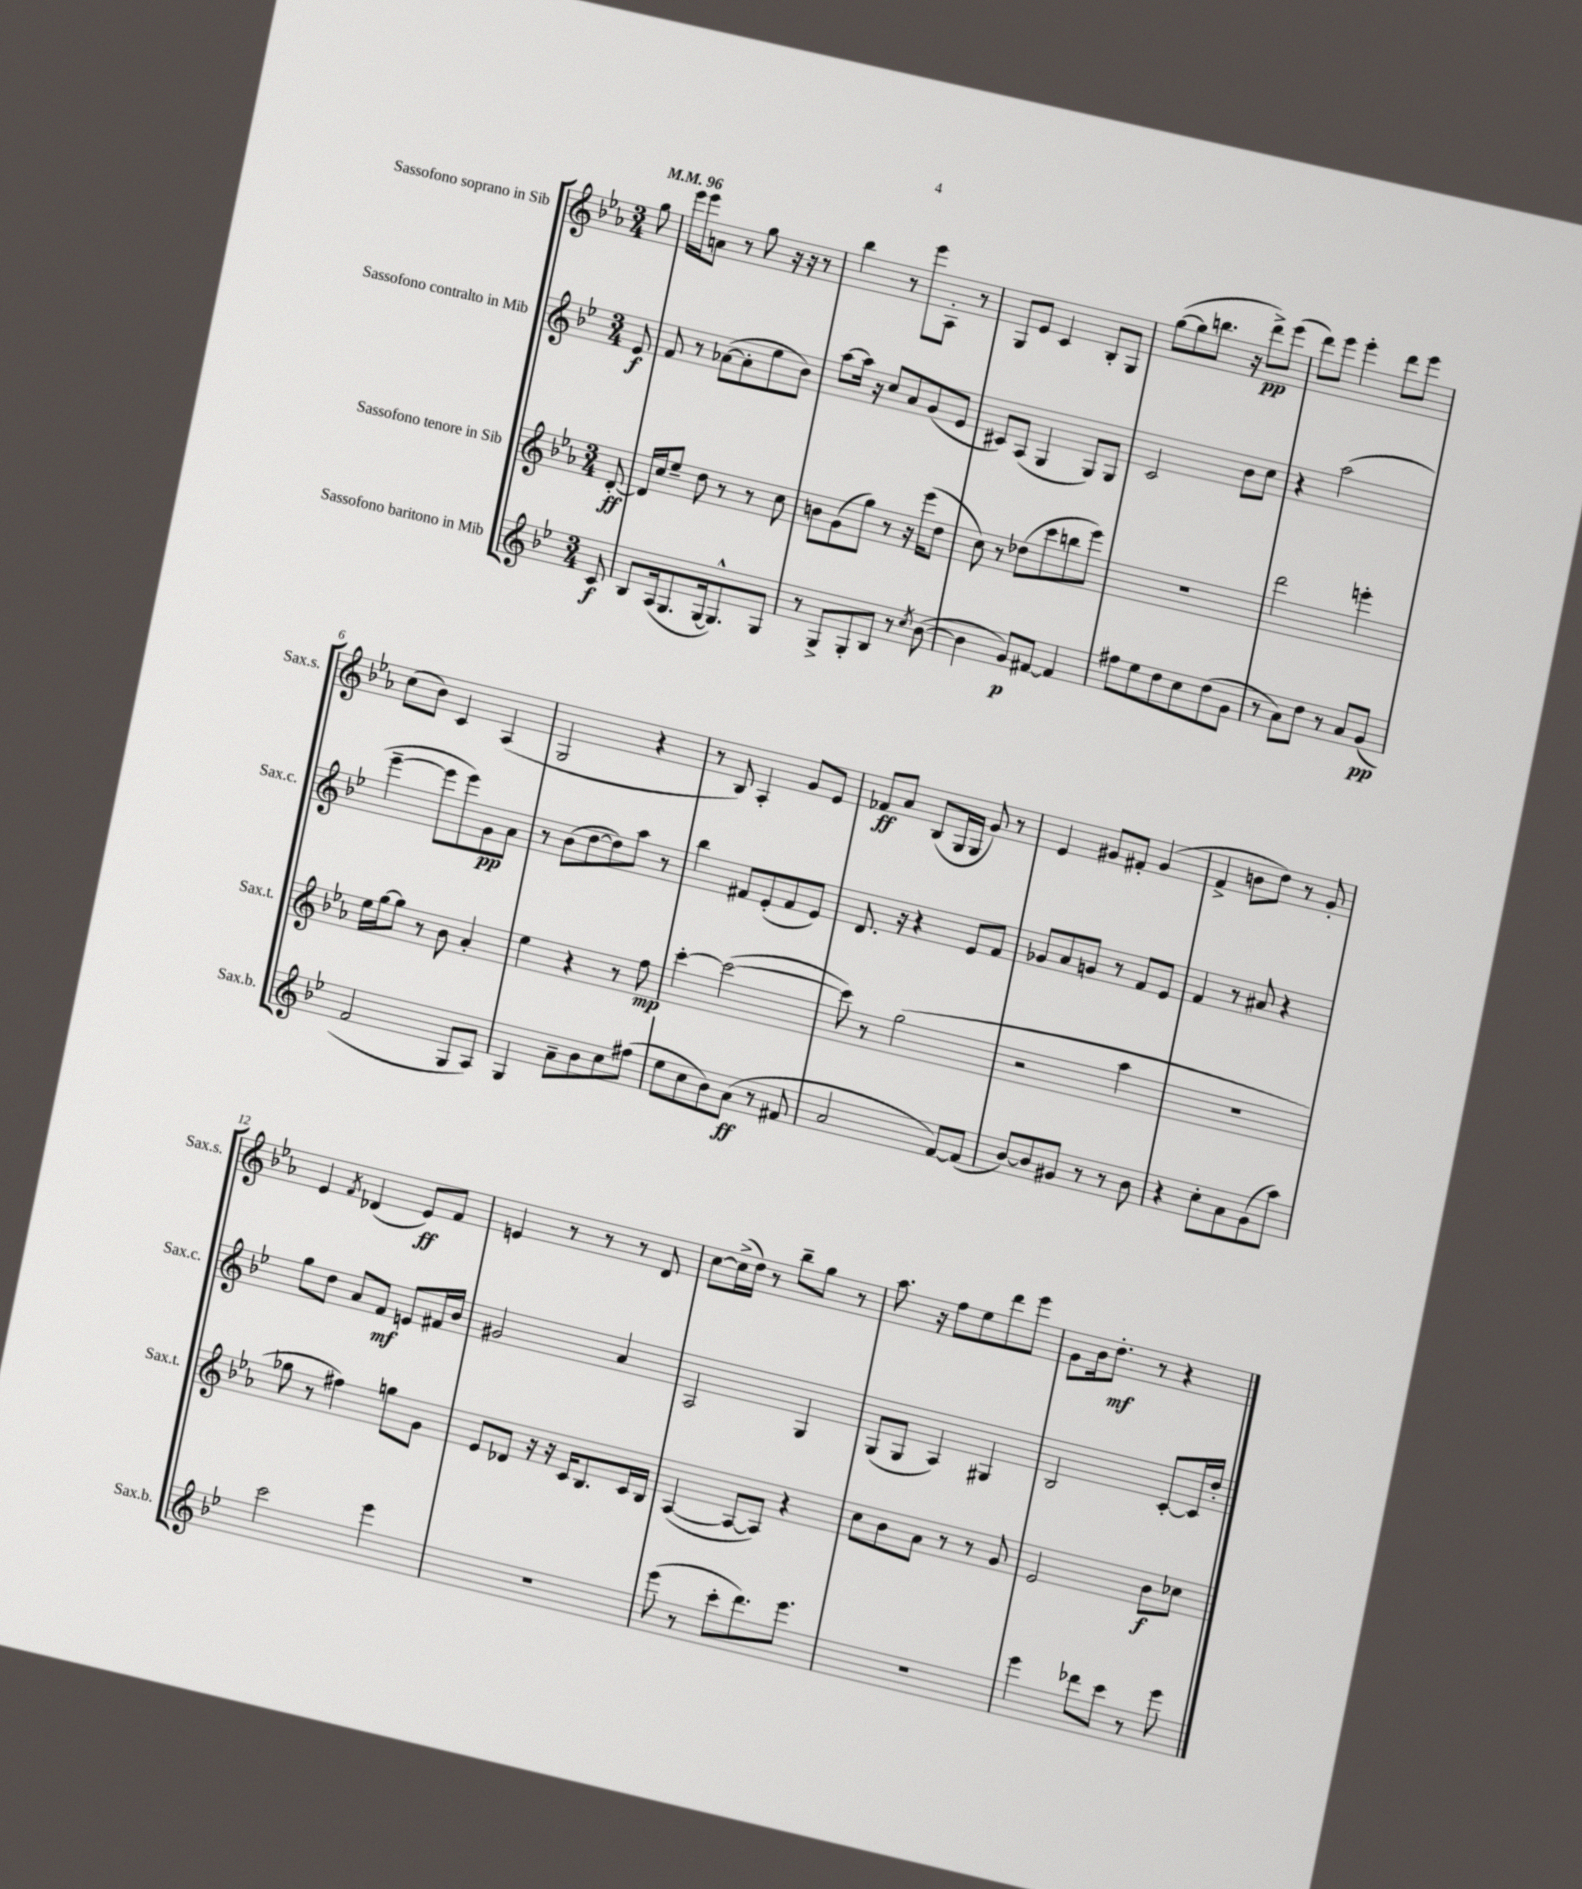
<<
\new StaffGroup <<
\new Staff = "s0" \with { instrumentName = "Sassofono soprano in Sib" shortInstrumentName = "Sax.s." } {
    \clef treble \key ees \major \numericTimeSignature \time 3/4 \partial 8 \tempo 4 = 96
    g''8 |
    ees'''16 ees'''16 a'8 r8 g''8 r16 r16 r8 |
    bes''4 r8 ees'''8 aes8-. r8 |
    g8 ees'8 c'4 bes8-. g8 |
    g''8~( g''8 b''8. r16 d'''8->\pp) ees'''8( |
    d'''8) ees'''8 ees'''4-. d'''8 ees'''8 |
    c''8( bes'8) c'4 aes4( |
    g2 r4 |
    r8 bes8) aes4-. g'8 ees'8 |
    fes'8\ff aes'8 bes8( g16 g16 g'8) r8 |
    ees'4 gis'8 fis'8-. gis'4( |
    f'4-> b'8 d''8) r8 g'8-. |
    ees'4 \acciaccatura { f'8 } des'4( ees'8\ff) f'8 |
    e'4 r8 r8 r8 d'8 |
    c''8~ c''16->( d''16) r8 bes''8-- g''8 r8 |
    aes''8. r16 f''8 ees''8 d'''8 ees'''8 |
    g'8 bes'16 d''8.-.\mf r8 r4 \bar "|." |
}
\new Staff = "s1" \with { instrumentName = "Sassofono contralto in Mib" shortInstrumentName = "Sax.c." } {
    \clef treble \key bes \major \numericTimeSignature \time 3/4 \partial 8
    ees'8\f |
    f'8 r8 aes'8~( aes'8-. ees''8 bes'8) |
    a''8~ a''16 r16 c''8 a'8 g'8( ees'8 |
    cis'8) a8( g4 g8) g8 |
    c'2 bes'8 c''8 |
    r4 a''2( |
    ees'''4~-- ees'''8 ees'''8) g'8\pp a'8 |
    r8 bes'8( d''8~ d''8) a''8 r8 |
    bes''4 fis'8 ees'8-.( fis'8 ees'8) |
    d'8. r16 r4 ees'8 f'8 |
    ges'8 a'8 g'8 r8 f'8 ees'8 |
    f'4 r8 ais'8 r4 |
    g''8 d''8 a'8 f'8\mf e'8 fis'16 bes'16 |
    gis'2 a'4 |
    a2 g4 |
    g8( g8 a4) gis4 |
    bes2 c'8~-. c'16 d''16-. \bar "|." |
}
\new Staff = "s2" \with { instrumentName = "Sassofono tenore in Sib" shortInstrumentName = "Sax.t." } {
    \clef treble \key ees \major \numericTimeSignature \time 3/4 \partial 8
    d'8~-.\ff |
    d'16 c''16 ees''8-- d''8 r8 r8 c''8 |
    b'8 g'8( g''8) r8 r16 ees'''16( d''8 |
    c''8) r8 des''8( c'''8 b''8 ees'''8) |
    R2. |
    d'''2 e'''4-. |
    ees''16 g''16~ g''8 r8 bes'8 aes'4-. |
    ees''4 r4 r8 f''8\mp |
    c'''4~-. c'''2~( |
    c'''8) r8 g''2( |
    r2 aes''4 |
    R2. |
    ges''8 r8 fis''4) g''8 g'8 |
    ees'8 des'8 r16 r16 c'16 bes8. c'16 bes16 |
    aes4~( aes8~ aes8) r4 |
    c''8 bes'8 aes'8 r8 r8 g'8 |
    ees'2 bes'8\f ces''8 \bar "|." |
}
\new Staff = "s3" \with { instrumentName = "Sassofono baritono in Mib" shortInstrumentName = "Sax.b." } {
    \clef treble \key bes \major \numericTimeSignature \time 3/4 \partial 8
    c'8\f |
    bes8 a16( g8. g16~ g8.-^) g8 |
    r8 g8-> g8-. bes8 r8 \acciaccatura { c''8 } bes'8~( |
    bes'4 g'8\p) fis'8~ fis'4 |
    fis''8 ees''8 d''8 c''8 d''8( g'8 |
    r8 a'8) d''8 r8 a'8 g'8\pp( |
    f'2 g8 a8) |
    g4 a'8-- bes'8 c''8 fis''8( |
    ees''8 c''8 bes'8) a'8\ff( r8 fis'8 |
    a'2 f'8~) f'8( |
    bes'8~) bes'8 gis'8 r8 r8 bes'8 |
    r4 c''8-. a'8 g'8( a''8) |
    c'''2 ees'''4 |
    R2. |
    ees'''8( r8 c'''8-. d'''8.) ees'''8. |
    R2. |
    ees'''4 des'''8 c'''8 r8 ees'''8 \bar "|." |
}
>>
>>
